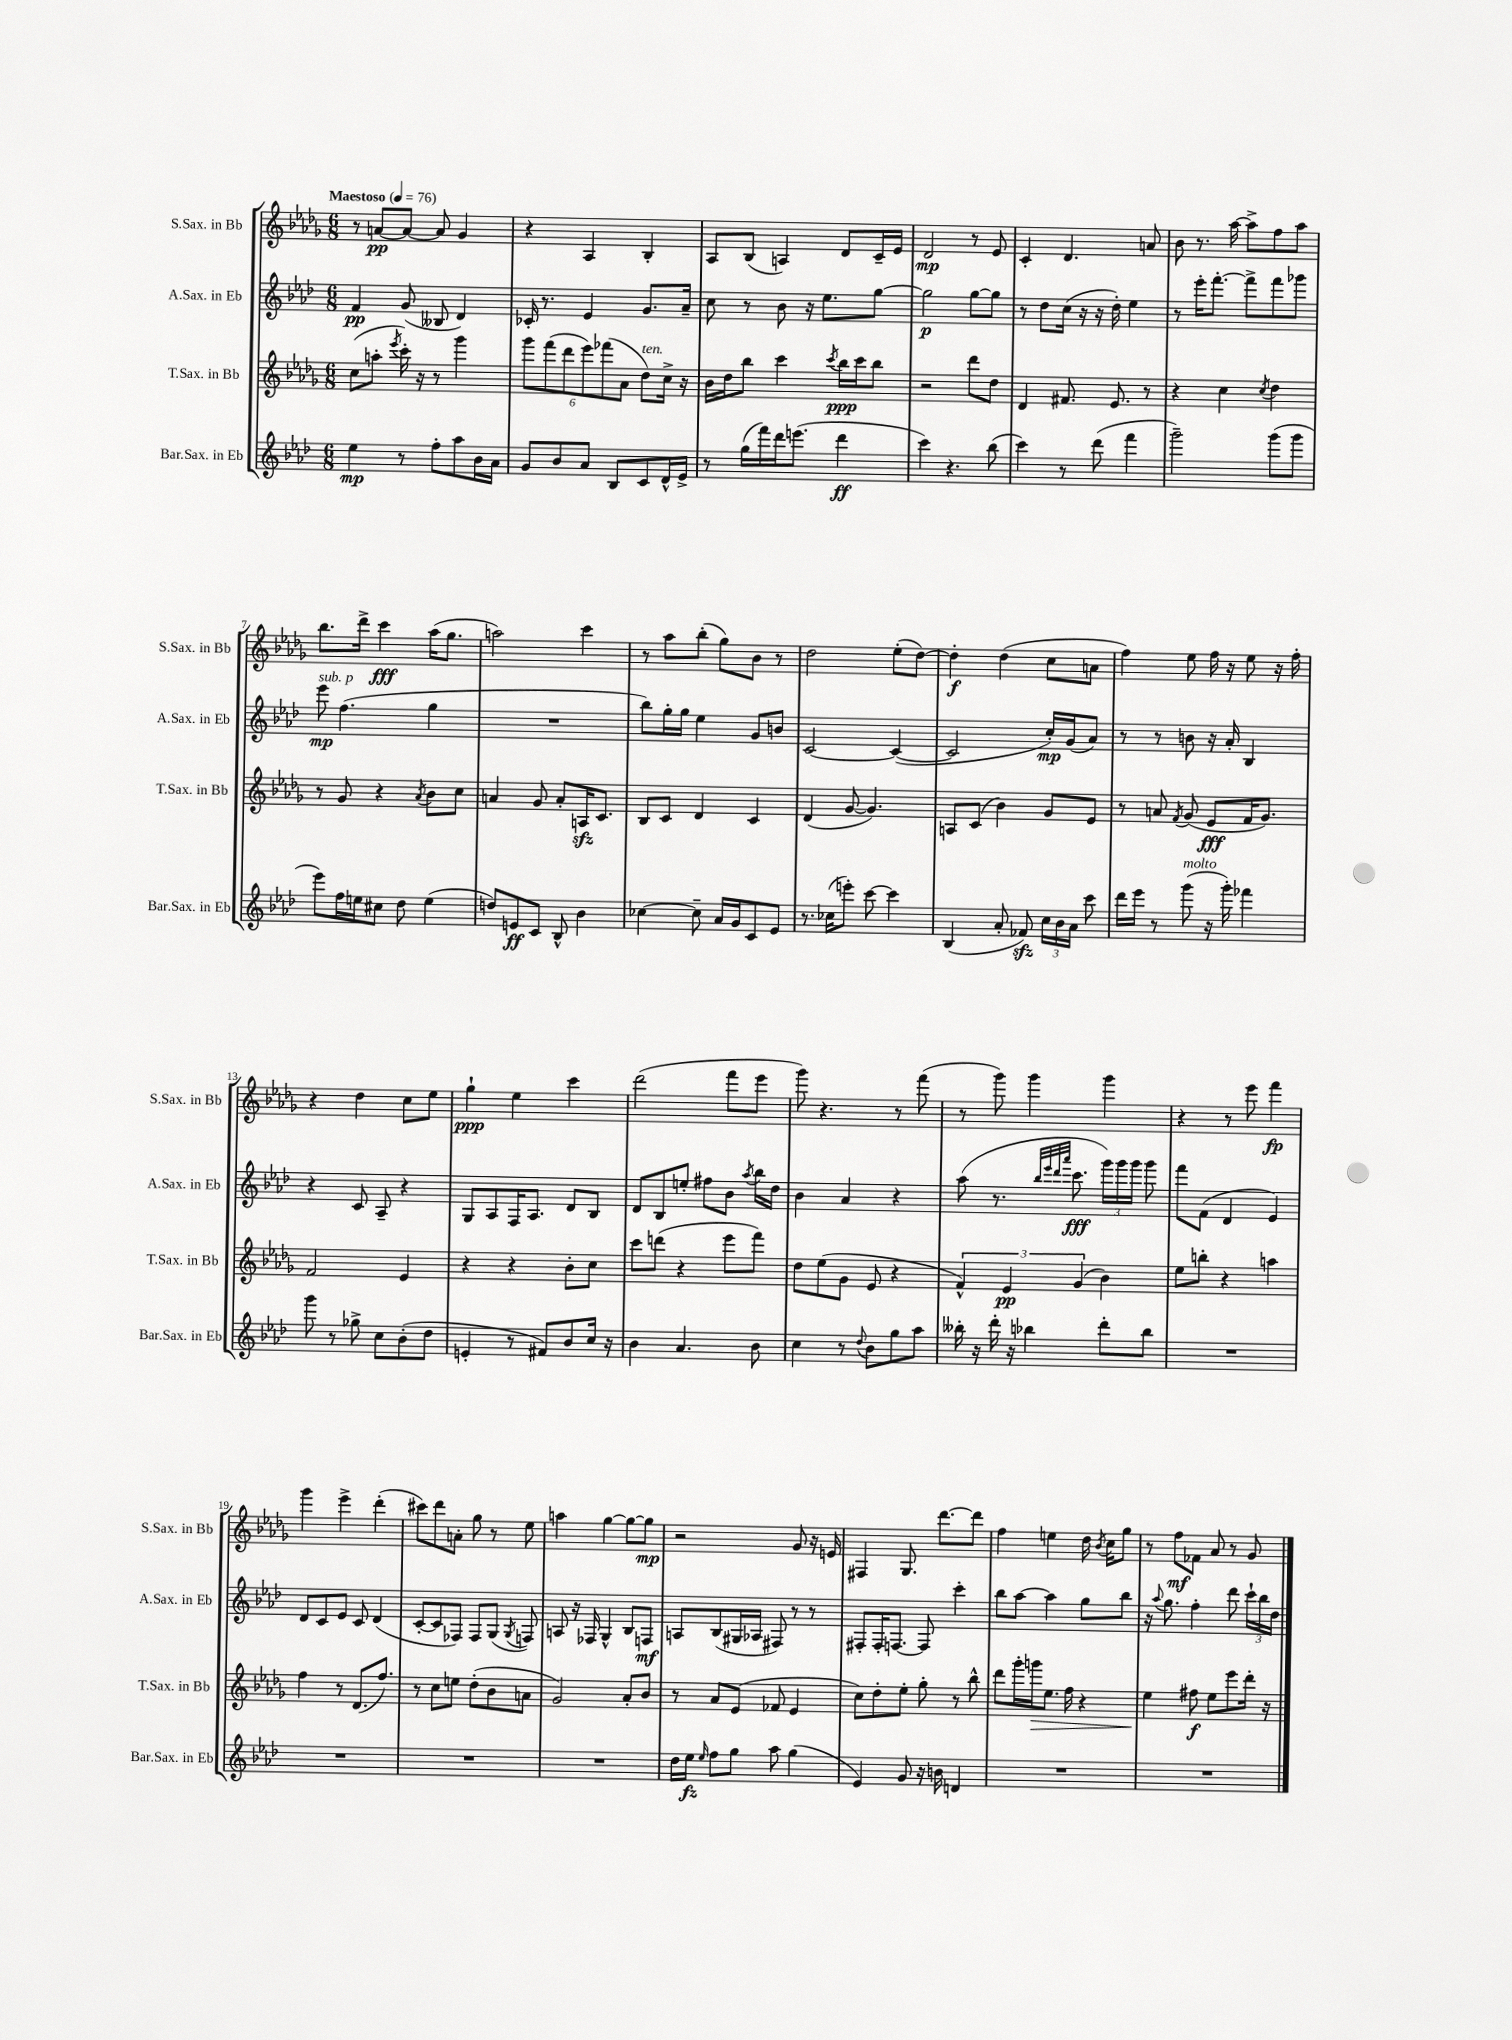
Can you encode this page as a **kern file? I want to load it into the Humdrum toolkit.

**kern	**kern	**kern	**kern
*staff4	*staff3	*staff2	*staff1
*clefG2	*clefG2	*clefG2	*clefG2
*k[b-e-a-d-]	*k[b-e-a-d-g-]	*k[b-e-a-d-]	*k[b-e-a-d-g-]
*M6/8	*M6/8	*M6/8	*M6/8
*MM76	*MM76	*MM76	*MM76
4ee-	(8cc	4f	8r
.	8aa'	.	[8a
.	8qeee-	.	.
8r	16ccc')	(8g	8a_
.	16r	.	.
8ff'	8r	8B--	8a]
8aa-	4ggg-	4d-)	4g-
16b-	.	.	.
16a-	.	.	.
=	=	=	=
8g	12ggg-	16c-'	4r
.	.	8.r	.
.	(12fff	.	.
8b-	.	.	.
.	12ddd-	.	.
8a-	12eee-)	4e-	4A-
.	(12fff-	.	.
8B-	.	.	.
.	12a-	.	.
8c	8dd-)	8.g	4B-'
16d-^^	16cc^	.	.
16e-^	16r	16a-~	.
=	=	=	=
8r	16b-	8cc	8A-
.	16dd-	.	.
(16gg	8bb-	8r	(8B-
16fff)	.	.	.
16ddd-	4ccc	8b-	4A)
(8.eee	.	.	.
.	.	16r	.
.	.	8.ee-	.
.	8qccc	.	.
4ddd-	16bb-	.	8d-
.	16ccc	.	.
.	8bb-	[8gg	16c~
.	.	.	16e-
=	=	=	=
4ccc)	2r	2gg]	2d-
4.r	.	.	.
.	8ddd-	[8gg	8r
(8bb-	8dd-	8gg]	8e-
=	=	=	=
4ccc)	4d-	8r	4c'
.	.	8dd-	.
8r	8.f#	(16cc	4.d-
.	.	16r	.
(8ddd-	.	16r	.
.	8.e-	16dd-')	.
4fff	.	4ee-	.
.	8r	.	8a
=	=	=	=
2ggg~)	4r	8r	8b-
.	.	16eee-'	8.r
.	.	[8.fff'	.
.	4cc	.	.
.	.	.	[16aa-
.	.	8fff^]	8aa-^]
.	8qcc	.	.
(8ggg	4dd-	8fff	8ff
8ggg	.	8ggg-	8aa-
=	=	=	=
8eee-)	8r	8eee-	8.bb-
16ff	8g-	(4.ff	.
16ee	.	.	16ddd-^
8cc#	4r	.	4ccc
8dd-	.	.	.
.	8qa-	.	.
(4ee	8b-	4gg	(16aa-
.	.	.	8.gg-
.	8cc	.	.
=	=	=	=
8dd)	4a	2.r	2aa)
8e	.	.	.
8c	8g-	.	.
8B-^^	8a'	.	.
4b-	16A	.	4ccc
.	8.c	.	.
=	=	=	=
[4cc-	8B-	8bb-)	8r
.	8c	16gg'	8aa-
.	.	16gg	.
8cc-~]	4d-	4ee-	(8bb-'
16a-	.	.	8gg-)
16g	.	.	.
8c	4c	8g	8b-
8e-	.	8b	8r
=	=	=	=
8.r	(4d-	[2c	2dd-
(16cc-	.	.	.
8eee')	[8g-	.	.
[8ccc	4.g-])	.	.
4ccc]	.	(4c_	(8ee-'
.	.	.	[8dd-)
=	=	=	=
(4B-	8A	2c]	4dd-']
.	(8c	.	.
8a-'	4b-)	.	(4dd-
8f-)	.	.	.
24cc	8g-	16cc')	8cc
24b-	.	.	.
.	.	(16g	.
24a-	.	.	.
8ccc	8e-	8a-)	8a
=	=	=	=
16ddd-	8r	8r	4ff)
16eee-	.	.	.
8r	8a	8r	.
.	8qf	.	.
(8ggg	(8g-	8b	8ee-
16r	8e-	16r	16ff
16ggg')	.	16a-'	16r
4fff-	16f	4B-	8ee-
.	8.g-)	.	.
.	.	.	16r
.	.	.	16ff'
=	=	=	=
8ggg	2f	4r	4r
8r	.	.	.
8gg-^	.	8c	4dd-
8cc	.	8A-~	.
(8b-'	4e-	4r	8cc
8dd-	.	.	8ee-
=	=	=	=
4e'	4r	8G	4gg-`
.	.	8A-	.
8r	4r	16F	4ee-
.	.	8.A-	.
8f#)	.	.	.
8b-	8b-'	8d-	4ccc
16cc	8cc	8B-	.
16r	.	.	.
=	=	=	=
4b-	8ccc	8d-	(2ddd-
.	(8ddd	8B-	.
4.a-	4r	8ee'	.
.	.	8ff#	.
.	8eee-	8b-	8fff
.	.	8qaa-	.
8b-	8fff)	16bb-	8eee-
.	.	16dd-	.
=	=	=	=
4cc	8dd-	4b-	8ggg-)
.	(8ee-	.	4.r
8r	8g-	4a-	.
8qqdd-	.	.	.
8b-	8e-	.	.
8gg	4r	4r	8r
8aa-	.	.	(8fff
=	=	=	=
16bb--'	6f^^)	(8aa-	8r
16r	.	.	.
16ddd-'	.	8.r	8ggg-)
.	6e-	.	.
16r	.	.	.
4bb-	.	.	4ggg-
.	.	32qqbb-	.
.	.	32qqeee-	.
.	.	32qqddd-	.
.	.	32qqaaa-	.
.	.	8.ccc	.
.	(6g-	.	.
8ddd-'	4b-)	24ggg)	4ggg-
.	.	24ggg	.
.	.	24ggg	.
8bb-	.	8ggg	.
=	=	=	=
2.r	8ee-	8fff	4r
.	8bb'	(8f	.
.	4r	4d-	8r
.	.	.	8eee-
.	4aa	4e-)	4fff
=	=	=	=
2.r	4ff	8d-	4ggg-
.	.	8c	.
.	8r	8e-	4eee-^
.	(8.d-	8c	.
.	.	(4d-	(4ddd-'
.	8.ff)	.	.
=	=	=	=
2.r	8r	[8c'	8ccc#)
.	8cc	8c]	8ddd-
.	8ee	8F-)	8a'
.	(8dd-'	8F-	8gg-
.	8b-	(8G	8r
.	.	8qG	.
.	8a	8F)	8ee-
=	=	=	=
2.r	2g-)	8A	4aa
.	.	16r	.
.	.	16F-	.
.	.	4G^^	[4gg-
.	8a-'	8B-	8gg-_
.	8b-	8F	8gg-]
=	=	=	=
16dd-	8r	8A	2r
16ee-	.	.	.
16qqee-	.	.	.
8ff	8a-	(8B-	.
8gg	(8e-	16G#	.
.	.	16A-	.
8aa-	8f-	8F#)	.
(4gg	4e-	8r	8g-
.	.	8r	16r
.	.	.	16e
=	=	=	=
4e-)	8cc)	8F#'	4F#
.	8dd-'	16F#'	.
.	.	[8.F	.
8g	8ee-'	.	8.G-
16r	8gg-'	8F]	.
16b	.	.	[8.ddd-
4d	8r	4ccc'	.
.	8bb-^^	.	8ddd-]
=	=	=	=
2.r	8ddd-	8bb-	4ff
.	16ggg-'	[8aa-	.
.	16ggg	.	.
.	8.ee-	4aa-]	4ee
.	16ff	.	.
.	4r	8gg	16dd-
.	.	.	8qb-
.	.	.	16cc
.	.	8bb-	8gg-
=	=	=	=
2.r	4ee-	16r	8r
.	.	8qqaa-	.
.	.	8.gg	.
.	.	.	8ff
.	8ff#	4ff'	8f-
.	8ee-	.	8a-
.	8eee-	8ddd-	8r
.	16ddd-'	24ccc`	8g-
.	.	24bb-	.
.	16r	.	.
.	.	24dd-	.
==	==	==	==
*-	*-	*-	*-
